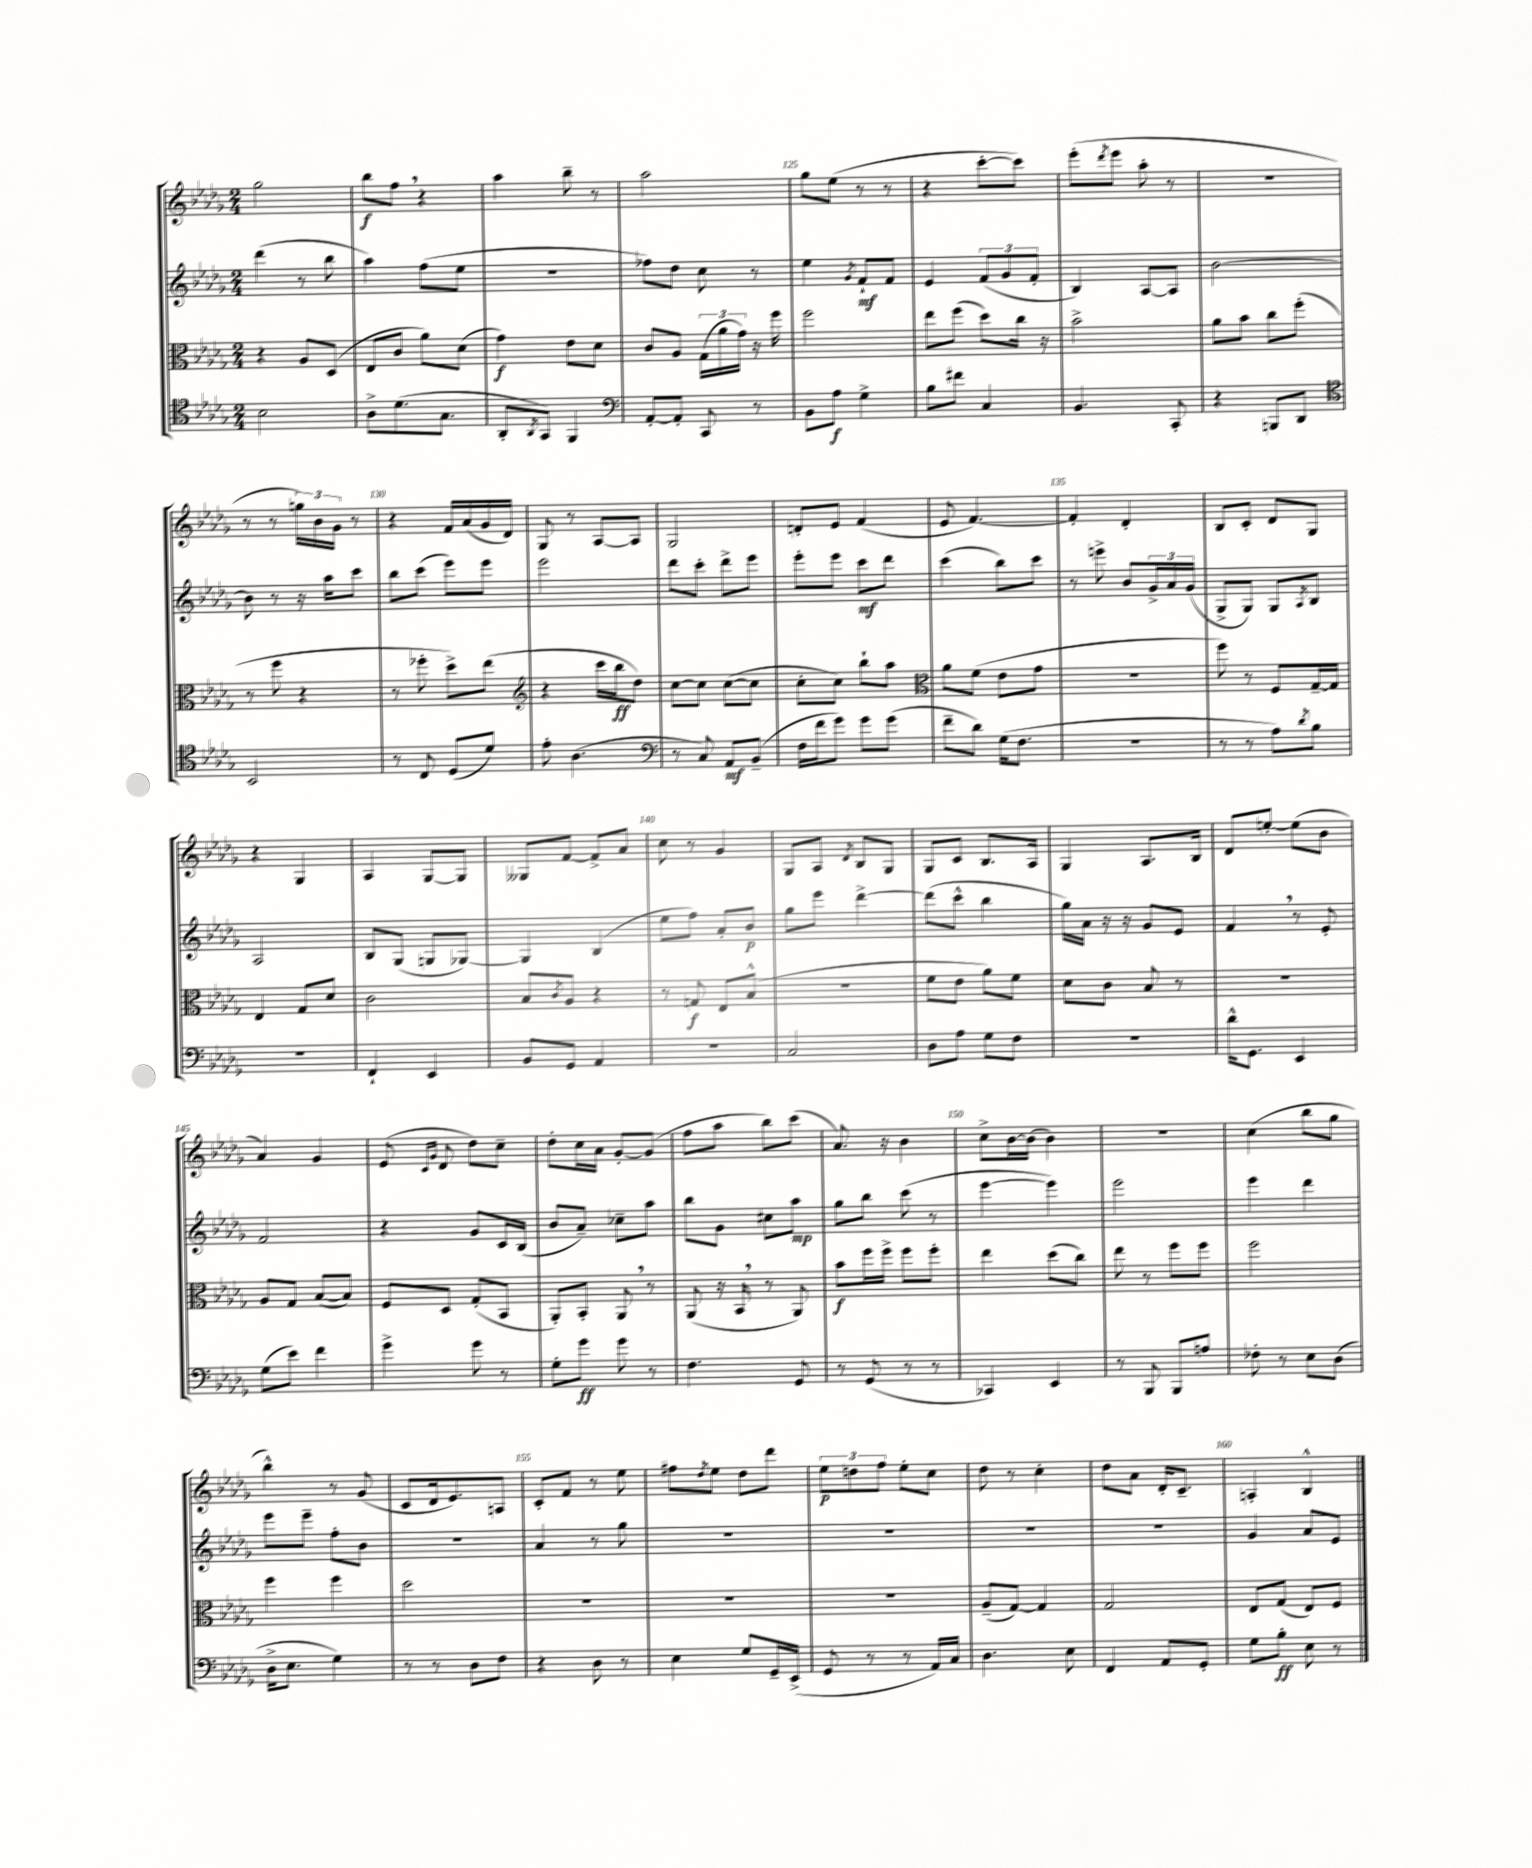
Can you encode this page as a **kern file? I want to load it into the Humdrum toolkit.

**kern	**kern	**kern	**kern
*staff4	*staff3	*staff2	*staff1
*clefC4	*clefC3	*clefG2	*clefG2
*k[b-e-a-d-g-]	*k[b-e-a-d-g-]	*k[b-e-a-d-g-]	*k[b-e-a-d-g-]
*M2/4	*M2/4	*M2/4	*M2/4
2B-\	4r	(4ddd-\	2gg-\
.	8A-/L	8r	.
.	(8D-/J	8bb-\	.
=	=	=	=
8A-^\L	8E-/L	4aa-\)	8bb-\L
(8.d-\	8c/J	.	8ff\J
.	8a-\L)	(8ff\L	4r
8.G-\J	.	.	.
.	(8d-\J	8ee-\J	.
=	=	=	=
8AA-'/L	4g-\)	2r	4aa-\
8qAA-/	.	.	.
8GG-/J)	.	.	.
4FF/	8e-\L	.	8bb-~\
.	8d-\J	.	8r
=	=	=	=
*clefF4	*	*	*
[8AA-'/L	8c/L	8ff-\L)	2aa-\
8AA-'/]J	8A-/J	8dd-\J	.
8CC/	(24G-\LL	8cc\	.
.	24a-\	.	.
.	24g-\JJ)	.	.
8r	16r	8r	.
.	16ff\	.	.
=	=	=	=
8BB-\L	2ff\	4ee-\	8gg-\L
8A-\J	.	.	(8ee-\J
.	.	8qg-/	.
4G-^\	.	8f`/L	8r
.	.	8f/J	8r
=	=	=	=
8B-\L	8ee-\L	4e-/	4r
8f#\J	(8ff\J	.	.
4C/	8dd-\L)	(12f/L	[8ccc'\L
.	.	12g-/	.
.	16cc\Jk	.	8ccc\]J)
.	.	12f'/J	.
.	16r	.	.
=	=	=	=
4.BB-/	2b-^\	4B-/)	(8eee-'\L
.	.	.	8qddd-/
.	.	.	8eee-\J
.	.	[8A-/L	8aa-'\
8CC'/	.	8A-/]J	8r
=	=	=	=
4r	8a-\L	[2b-\	2r
.	8b-\J	.	.
8BBB/L	8cc\L	.	.
8DD-/J	(8ff'\J	.	.
=	=	=	=
*clefC4	*	*	*
2BB-/	8r	8b-\]	8r
.	8ff\	8r	8r
.	4r	16r	24gg\LL)
.	.	.	24b-\
.	.	16aa-\LK	.
.	.	.	24g-\JJ
.	.	8ccc\J	8r
=	=	=	=
8r	8r	8bb-\L	4r
8C/	8ff-'\	(8ccc\J	.
(8D-/L	8dd-^\L)	8eee-\L)	16f/LL
.	.	.	(16a-/
8d-/J)	(8ee-\J	8eee-\J	16g-/
.	.	.	16d-/JJ)
=	=	=	=
*	*clefG2	*	*
8e-'\	4r	2eee-\	8G-/
(4.A-\	.	.	8r
.	16ccc\LL	.	[8A-/L
.	16bb-\J	.	.
.	8dd-\J)	.	8A-/]J
=	=	=	=
*clefF4	*	*	*
8r	[8cc\L	8ddd-\L	2G-/
8C/)	8cc\]J	8ccc'\J	.
8AA-/L	([8cc\L	8ddd-^\L	.
(8BB-~/J	8cc\]J	8eee-\J	.
=	=	=	=
16F\LL	8cc'\L	8eee-'\L	8d'/L
16f\J	.	.	.
8g-\J)	8cc\J)	8eee-\J	8e-/J
8g-\L	8bb-`\L	8ccc\L	(4f/
(8g-\J	8aa-\J	8ddd-\J	.
=	=	=	=
*	*clefC3	*	*
8f~\L	8a-\L	(4ccc\	8e-/
8d-\J)	(8f\J	.	[4.f/)
(16G-\LK	8e-\L	8bb-\L)	.
8.F\J	.	.	.
.	8g-\J	8ccc\J	.
=	=	=	=
2r	2r	8r	4f'/]
.	.	8eee^\	.
.	.	8b-/L	4d-'/
.	.	24g-^/L	.
.	.	24a-/	.
.	.	(24g-/JJ	.
=	=	=	=
8r	8ff\)	8G-^/L	8B-/L
8r	8r	8G-/J)	8c'/J
8A-\L)	8F/L	8G-/L	8d-/L
8qd-/	.	8qA-/	.
8B-\J	[16G-~/L	8B-/J	8G-/J
.	16G-/]JJ	.	.
=	=	=	=
2r	4E-/	2A-/	4r
.	8G-/L	.	4G-/
.	8d-/J	.	.
=	=	=	=
4FF`/	2c\	8B-/L	4A-/
.	.	(8G-/J	.
4EE-/	.	8G/L	[8G-/L
.	.	[8G-/J)	8G-/]J
=	=	=	=
8BB-/L	8B-/L	4G-/]	8G--/L
.	8qc/	.	.
8GG-/J	8A-/J	.	[8f/J
4AA-/	4r	(4B-/	8f^/]L
.	.	.	8a-/J
=	=	=	=
2r	8r	8ee-\L	8cc\
.	8G/	8ff\J)	8r
.	8E-/L	8a-'/L	4g-/
.	(8B-^^/J	8b-/J	.
=	=	=	=
2C/	2r	8gg-\L	8G-/L
.	.	8eee-\J	8A-/J
.	.	.	8qd-/
.	.	[4ddd-^\	8B-/L
.	.	.	8G-/J
=	=	=	=
8D-\L	8f\L	(8ddd-\]L	8G-/L
8A-\J	8e-\J	8ccc^^\J	8c/J
8G-\L	8a-\L)	4bb-\	8.B-/L
8F\J	8f\J	.	.
.	.	.	16A-/Jk
=	=	=	=
2r	8d-\L	16gg-\LL)	4G-/
.	.	16a-\JJ	.
.	8c\J	16r	.
.	.	16r	.
.	8B-/	8g-/L	8.A-/L
.	8r	8e-/J	.
.	.	.	16B-/Jk
=	=	=	=
16d-^^\LK	2r	4f/	8d-/L
8.GG-\J	.	.	.
.	.	.	[8ee'/J
4EE-/	.	8r	(8ee\]L
.	.	8e-'/	8b-\J
=	=	=	=
(8G-\L	8A-/L	2f/	4a-/)
8e-\J)	8G-/J	.	.
4f\	([8B-/L	.	4g-/
.	8B-/]J)	.	.
=	=	=	=
4g-^\	8F/L	4r	(8e-/
.	.	.	16qqc/LL
.	.	.	16qqg-/JJ
.	8D-/J	.	8d-/
8g-\	(8G-'/L	8g-/L	8dd-\L)
8r	8BB-/J	16c/L	8cc~\J
.	.	(16B-/JJ	.
=	=	=	=
8G-'\L	8AA-'/L)	8b-/L	8dd-'\L
8g-\J	8BB-'/J	8a-~/J)	16cc\L
.	.	.	16a-\JJ
8g-\	8AA-/	8cc-~\L	[8g-'/L
8r	8r	8aa-\J	(8g-/]J
=	=	=	=
4.F\	(8AA-/	8bb-\L	8ff\L
.	16r	8g-\J	8aa-\J
.	16BB-/	.	.
.	8r	8cc#\L	8bb-\L)
8GG-/	8AA-/)	8aa-\J	(8ccc\J
=	=	=	=
8r	8b-\L	8gg-\L	8.a-/)
(8GG-/	16ff\L	8bb-\J	.
.	16ff^\JJ	.	16r
8r	8ff\L	(8ccc\	4b-\
8r	8ff'\J	8r	.
=	=	=	=
4CC-/)	4ee-\	[4eee-\	8cc^\L
.	.	.	[16b-\L
.	.	.	(16b-\]JJ
4EE-/	(8dd-\L	4eee-\])	4b-\)
.	8cc\J)	.	.
=	=	=	=
8r	8ee-\	2eee-\	2r
8BBB-/	8r	.	.
8BBB-/L	8ff\L	.	.
8A/J	8ff\J	.	.
=	=	=	=
8F-'\	2ff\	4eee-\	(4cc\
8r	.	.	.
8E-\L	.	4ddd-\	8bb-\L
(8D-\J	.	.	8gg-\J
=	=	=	=
16D-^\LK	4ff\	8eee-\L	4bb-^^\)
8.E-\J	.	.	.
.	.	8eee-~\J	.
4G-\)	4ff\	8ff'\L	8r
.	.	8b-\J	(8g-/
=	=	=	=
8r	2dd-\	2r	8c/L
8r	.	.	16d-/k
.	.	.	8.e-/)
8D-\L	.	.	.
8F\J	.	.	8A/J
=	=	=	=
4r	2r	4a-/	8c'/L
.	.	.	8f/J
8D-\	.	8r	8r
8r	.	8gg-\	8ee-\
=	=	=	=
4E-\	2r	2r	8ff#\L
.	.	.	8qdd-/
.	.	.	8ee-\J
8G-/L	.	.	8dd-\L
16GG-~/L	.	.	8ddd-\J
(16EE-^/JJ	.	.	.
=	=	=	=
8GG-/	2r	2r	12ee-\L
.	.	.	12dd\
8r	.	.	.
.	.	.	12ff\J
8r	.	.	8ee-'\L
16AA-/LL)	.	.	8cc\J
16C/JJ	.	.	.
=	=	=	=
4.D-\	(8A-~/L	2r	8dd-\
.	[8G-/J)	.	8r
.	4G-/]	.	4cc'\
8E-\	.	.	.
=	=	=	=
4FF/	2G-/	2r	8dd-\L
.	.	.	8a-\J
8AA-/L	.	.	16d-'/LK
.	.	.	8.c~/J
8GG-'/J	.	.	.
=	=	=	=
8G-\L	8E-/L	4g-/	4A'/
8B-'\J	(8G-/J	.	.
8E-\	8E-/L)	8a-/L	4B-^^/
8r	8F/J	8e-/J	.
==	==	==	==
*-	*-	*-	*-
